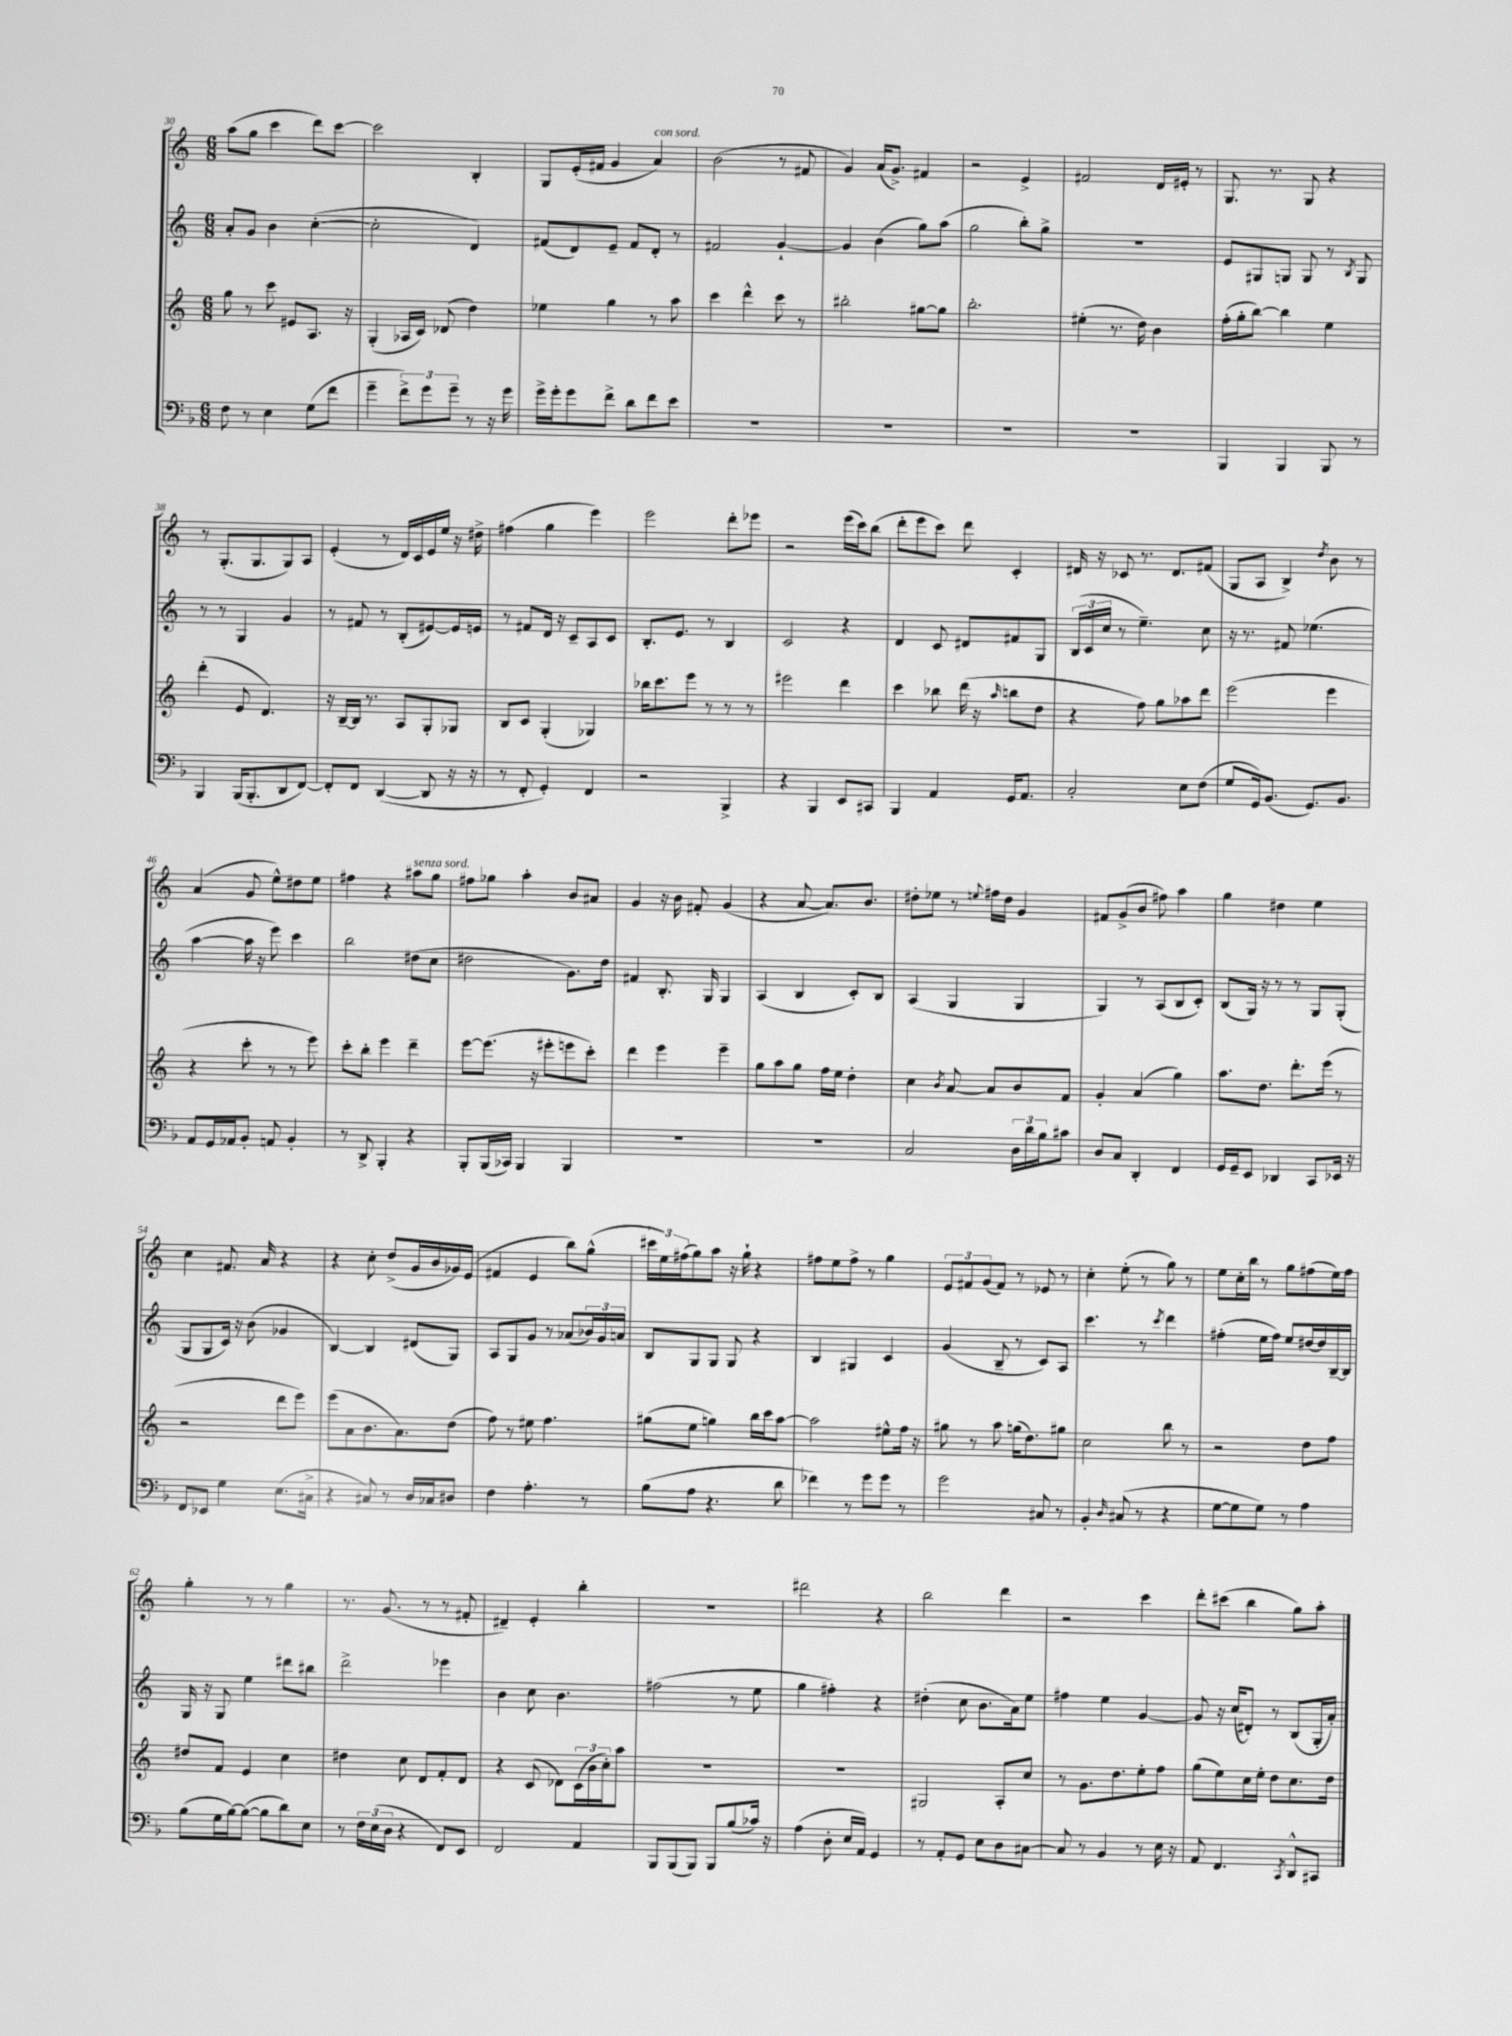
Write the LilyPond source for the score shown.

<<
\new StaffGroup <<
\new Staff = "s0" {
    \clef treble \key c \major \numericTimeSignature \time 6/8
    a''8( g''8 c'''4 d'''8) c'''8~ |
    c'''2 b4-. |
    g8 e'16-.( fis'16 g'4 a'4^\markup { \italic "con sord." }) |
    b'2( r8 fis'8 |
    g'4) a'16( g'8.->) fis'4 |
    r2 e'4-> |
    fis'2 d'16 eis'16-. r8 |
    g8. r8. g8 r4 |
    r8 g8.-.( g8. g8) a8 |
    e'4-.( r8 d'16) c'16 e'16 e''16 r16 dis''16-> |
    fis''4( g''4 e'''4) |
    e'''2 d'''8-. ees'''8 |
    r2 e'''16( c'''16) b''8( |
    d'''8-. e'''8 c'''8) d'''8 c'4-. |
    dis'16 r16 ces'8 r8. dis'8. fis'8( |
    g8 a8 b4->) \acciaccatura { d''8 } b'8 r8 |
    a'4( g'8 e''8-^) dis''8 e''8 |
    fis''4 r4 ais''8^\markup { \italic "senza sord." } g''8 |
    fis''8 ges''8 a''4-. b'8 ais'8 |
    g'4 r16 b'16 fis'8-. g'4( |
    r4 a'8~ a'8.) b'8. |
    dis''8-. ees''8 r8 \appoggiatura { e''8 } fis''16 dis''16 g'4 |
    fis'8 g'8->( b'8 fis''8) a''4 |
    g''4 dis''4 e''4 |
    c''4 fis'8. a'16 r4 |
    r4 c''8-. d''8->( g'16 b'16 ges'16) e'16( |
    fis'4 e'4 b''8) g''8-^( |
    \tuplet 3/2 { cis'''16 e''16) fis''16( } g''8) a''8 r16 g''16-! r4 |
    fis''8 e''8 fis''8-> r8 g''4 |
    \tuplet 3/2 { e'8 fis'8 g'8( } fis'8) r8 ees'8 r8 |
    c''4-. e''8-.( r8 g''8) r8 |
    e''8 c''16-. b''16 r8 g''8 fis''8( e''16) fis''16 |
    g''4-. r8 r8 g''4 |
    r8. g'8.( r8 r8 fis'8-. |
    dis'4--) e'4-. b''4-. |
    r2. |
    dis'''2 r4 |
    b''2 d'''4 |
    r2 c'''4 |
    d'''8-. cis'''8( b''4 g''8) a''8-. \bar "|." |
}
\new Staff = "s1" {
    \clef treble \key c \major \numericTimeSignature \time 6/8
    a'8-. g'8 b'4 c''4~-.( |
    c''2-. d'4) |
    fis'8( d'8) e'8-- fis'8 d'8-. r8 |
    fis'2 g'4~-! |
    g'4 b'4( g''8) a''8( |
    g''2 b''8-.) g''8-> |
    R2. |
    e'8 gis8 g8 g8 r8 \acciaccatura { b8 } g8 |
    r8 r8 g4 g'4 |
    r8 fis'8 r8 b8-.( eis'8~) eis'16 e'16 |
    r8 fis'8 d'16 r16 c'8-- a8 c'8 |
    b8.-. e'8. r8 b4 |
    c'2 r4 |
    d'4 c'8 dis'8 fis'8 g8 |
    \tuplet 3/2 { b16( c'16 c''16 } r8 e''4.--) c''8 |
    r16 r8. fis'8 ees''4.( |
    a''4~ a''16 r16 e'''8) c'''4 |
    b''2 dis''8( c''8 |
    dis''2 g'8.) dis''16 |
    fis'4 b8.-. g16 g4 |
    a4( b4 c'8-.) b8 |
    a4( g4 g4 |
    g4) r8 a8( b8 c'8-.) |
    b8( g16) r16 r8 r8 g8 g8-.( |
    g8 g8 c'16) r16 b'8( ges'4 |
    b4~) b4 dis'8( g8) |
    a8 g8 g'8 r8 aes'8( \tuplet 3/2 { bes'16) g'16 a'16 } |
    b8 g8 g8 g8 r4 |
    b4 gis4 c'4 |
    g'4( b8-- r8 c'8) a8 |
    c'''4. r8 \acciaccatura { c'''8 } d'''4 |
    fis''4-.( e''16 fis''16) e''8 dis''16~ dis''16 b16~-- b16 |
    g16 r16 g8 e''4 dis'''8 bis''8 |
    d'''2-> ees'''4 |
    b'4 c''8 b'4. |
    fis''2( r8 e''8 |
    g''4 fis''4-.) r4 |
    dis''4-.( c''8 b'8. a'16) e''8 |
    fis''4 e''4 g'4~ |
    g'8 r16 c''16( dis'8-.) r8 b8( g16-. a'16-.) \bar "|." |
}
\new Staff = "s2" {
    \clef treble \key c \major \numericTimeSignature \time 6/8
    g''8 r8 c'''8 eis'8 a8. r16 |
    g4-.( aes16 c'16) des'8( d''4) |
    ees''4 g''4 r8 a''8 |
    c'''4 d'''4-^ c'''8 r8 |
    bis''2-. gis''8~ gis''8 |
    b''2.-. |
    eis''4-.( r8. d''16) b'4 |
    f''16-.( g''16-. b''8~) b''4 e''4 |
    d'''4-.( e'8 d'4.) |
    r16 b16~-- b16 r8. a8 g8-. ges8 |
    b8 c'8 g4-.( ges4) |
    bes''16 c'''8. e'''8 r8 r8 r8 |
    eis'''2 d'''4 |
    c'''4 bes''8 d'''16( r16 \grace { a''16 } b''8 d''8 |
    r4 f''8) g''8 aes''8 d'''8 |
    e'''2( e'''4 |
    r4 c'''8-. r8 r8 e'''8) |
    c'''8-. b''8-. e'''4 d'''4-- |
    e'''8~ e'''8.( r16 eis'''8-. e'''8 c'''8-.) |
    d'''4 e'''4 e'''4-- |
    g''8 a''8 g''8 f''16 e''16 d''4-. |
    c''4 \acciaccatura { b'8 } a'8~ a'8 b'8 f'8 |
    g'4-. a'4( g''4) |
    a''8. d''8. d'''8.-. e'''16( r8 |
    r2 d'''8 e'''8) |
    e'''8( a'8 b'8. a'8.) d''8( |
    f''8) r8 eis''8 f''4. |
    gis''8( e''8 g''4) b''16 c'''16 a''8~ |
    a''2 eis''8-^ f''16 r16 |
    gis''8 r8 a''8 g''16( d''8.) gis''8 |
    c''2 b''8 r8 |
    r2 d''8 f''8 |
    dis''8 f'8 e'4 c''4 |
    dis''4 c''8 d'8 f'8-. d'8 |
    r4 c'8( des'8) \tuplet 3/2 { c'16( b'16 c''16-.) } a''8 |
    R2. |
    R2. |
    gis2 a8-. c''8 |
    r8 g'8. d''8. e''8-. f''8 |
    g''8( e''8) c''16 e''16-. d''8 c''8. d''16 \bar "|." |
}
\new Staff = "s3" {
    \clef bass \key f \major \numericTimeSignature \time 6/8
    f8 r8 e4 g8( f'8 |
    g'4-- \tuplet 3/2 { f'8->) g'8 g'8-- } r8 r16 g'16 |
    g'16-> g'16-. g'8 f'8-> d'8 f'8 e'8 |
    R2. |
    R2. |
    R2. |
    R2. |
    bes,,4 bes,,4 bes,,8 r8 |
    bes,,4 bes,,16( bes,,8.-. d,8 f,8~) |
    f,8-. f,8 d,4~( d,8 r16 r16 |
    r8 f,8-. g,4-.) f,4 |
    r2 bes,,4-> |
    r4 bes,,4 e,8 cis,8 |
    bes,,4 a,4 g,16 a,8. |
    c2-. e8 f8( |
    g8 g,16) bes,8.( g,8.) bes,8. |
    a,8 g,16 aes,16 bes,8-. a,8 bes,4-. |
    r8 d,8-> bes,,4-. r4 |
    bes,,8-. bes,,16( ces,16) bes,,4 bes,,4 |
    R2. |
    R2. |
    c2 \tuplet 3/2 { d16 d'16 bes16 } cis'8 |
    d8 c8 d,4-. f,4 |
    g,16 g,16-- e,8 des,4 c,8 ees,16 r16 |
    f,8 ees,8 g4 e8.( cis16-> |
    r4 cis8) r8 d16 ces16 dis8 |
    f4 a4.-. r8 |
    bes8( a8 r4. d'8 |
    fes'4) r8 g'8 g'8 r8 |
    g'2 cis8 r8 |
    bes,4-. \grace { d16 } cis8( r8 r4 |
    g8~ g8 g8) r8 a4 |
    bes8( g16 bes16~) bes8~( bes8 d'8) e8 |
    r8 \tuplet 3/2 { f16 e16( d16 } r4 f,8) e,8 |
    f,2 a,4 |
    bes,,8 bes,,8( bes,,8) bes,,8 bes8( ces'16) r16 |
    a4( d8-. e16 a,16) g,4 |
    r8 a,8-. g,8 e8 d8 cis8~ |
    cis8 r8 bes,4 r8 e16 r16 |
    a,8 f,4. \acciaccatura { c,8 } d,8-^ cis,8 \bar "|." |
}
>>
>>
\layout { \context { \Score currentBarNumber = #30 } }
